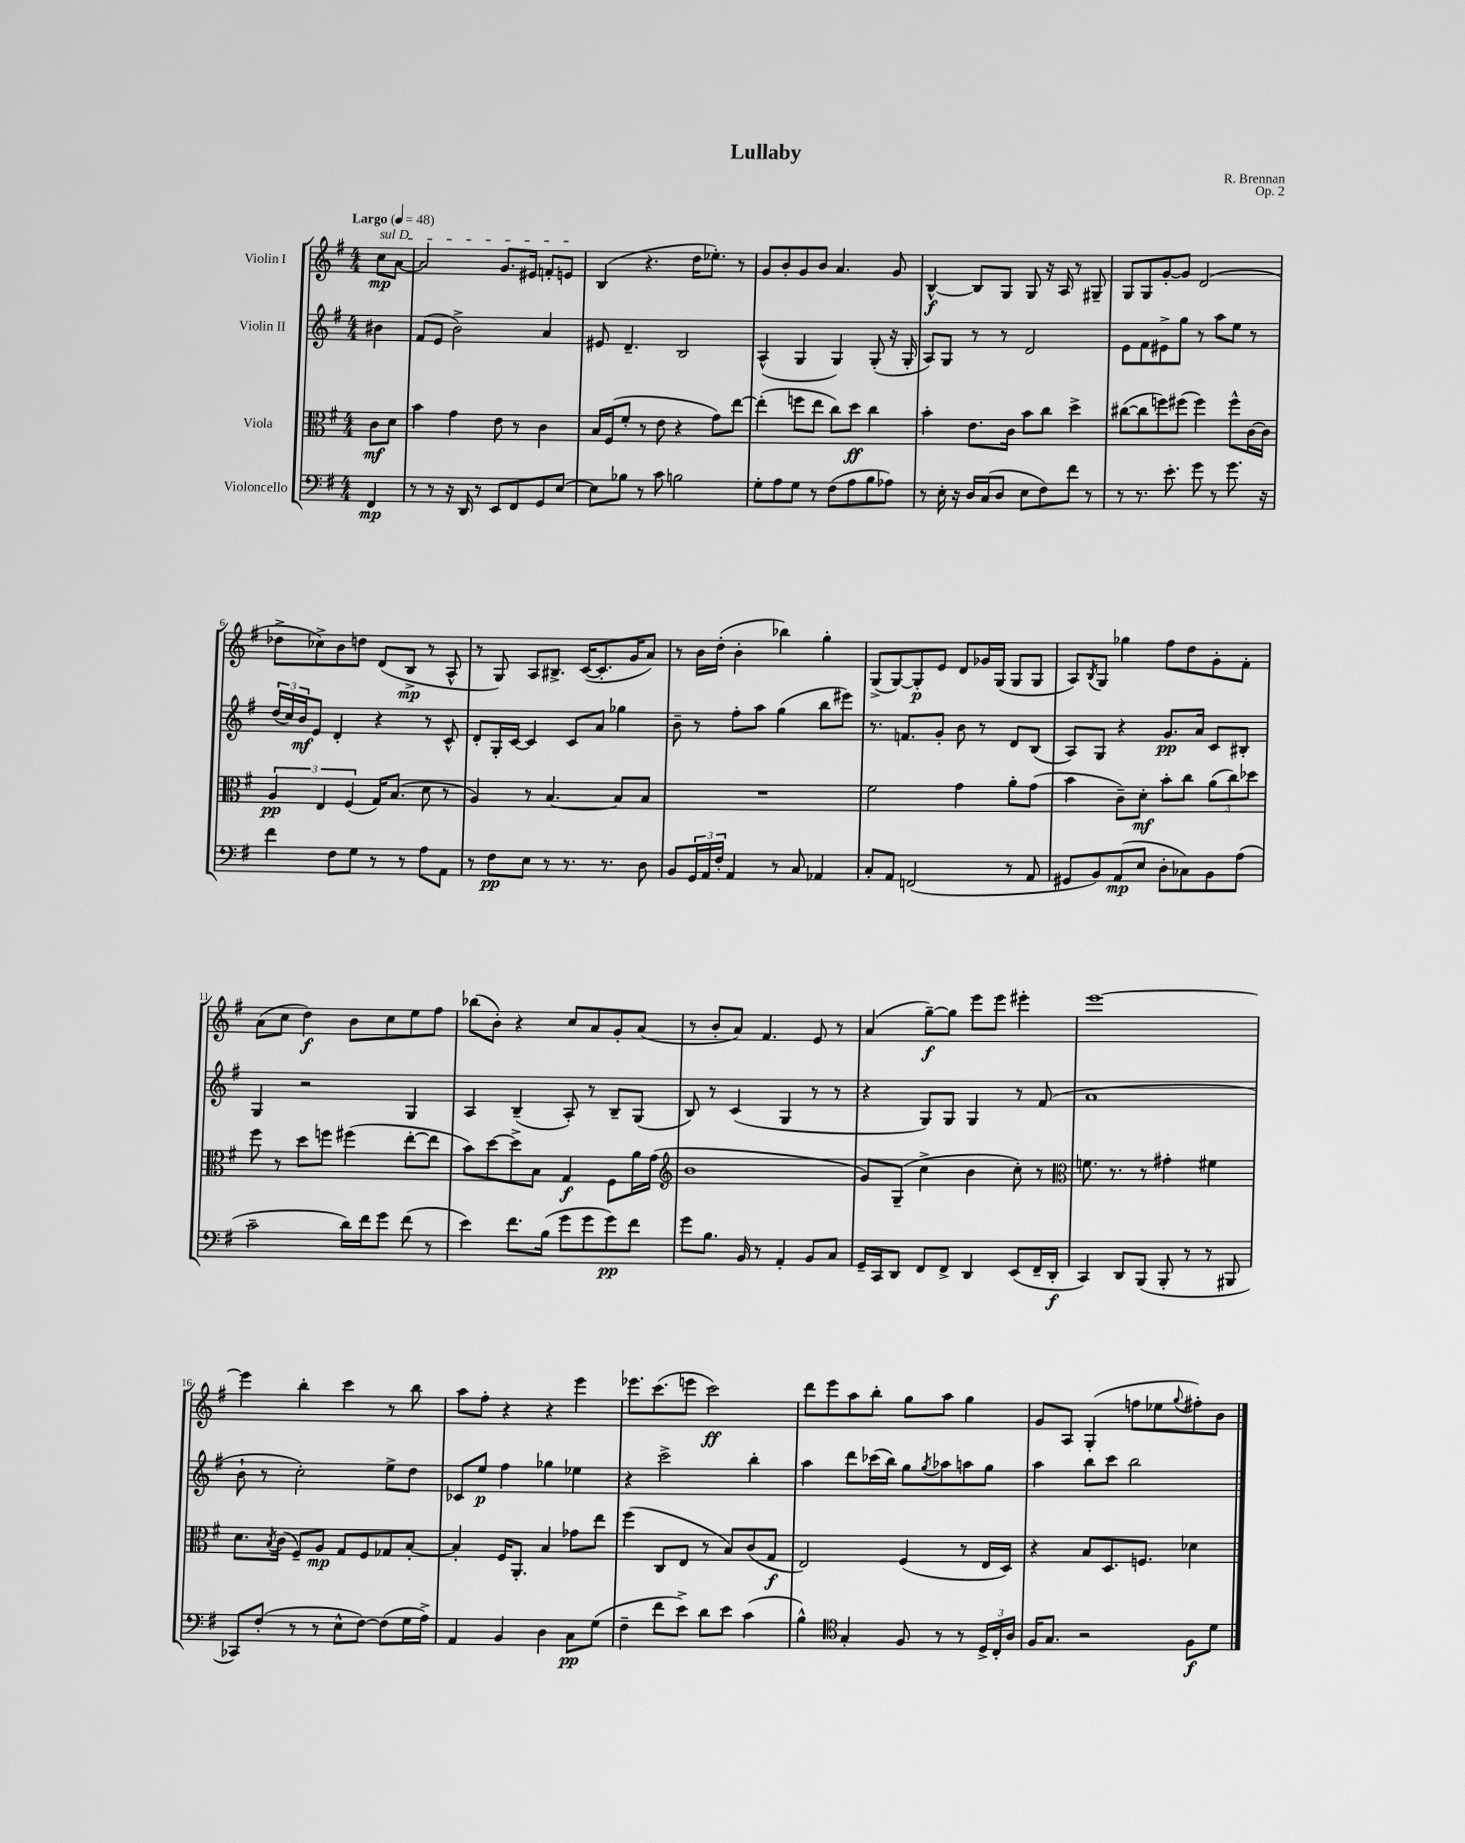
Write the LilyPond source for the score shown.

\header { title = "Lullaby" composer = "R. Brennan" opus = "Op. 2" }
<<
\new StaffGroup <<
\new Staff = "s0" \with { instrumentName = "Violin I" } {
    \clef treble \key g \major \numericTimeSignature \time 4/4 \partial 4 \tempo "Largo" 4 = 48
    \once \override TextSpanner.bound-details.left.text = \markup { \italic "sul D" } c''8\mp\startTextSpan a'8~ |
    a'2 g'8. eis'16 f'8-. e'8\stopTextSpan |
    b4( r4. d''16 ees''8.-.) r8 |
    g'8 b'8-. g'8 b'8 a'4. g'8 |
    b4~-^\f b8 g8 g8 r16 a16 r8 gis8-- |
    g8 g8 g'8~-. g'8 d'2( |
    des''8-> ces''8->) b'8 d''8 d'8( b8->\mp r8 a8-^ |
    r8 g8) a8 bis8.-> c'16~( c'8.-. g'16 a'8) |
    r8 b'16 d''16-.( b'4-. bes''4) g''4-. |
    g8->( g8~) g8-.\p e'8 d'8 ges'16 g16( g8 g8 |
    a8) \acciaccatura { b8 } g8 ges''4 fis''8 d''8 g'8-. fis'8-. |
    a'8( c''8 d''4\f) b'8 c''8 e''8 fis''8 |
    bes''8( b'8-.) r4 c''8 a'8 g'8-. a'8( |
    r8 b'8-. a'8) fis'4. e'8 r8 |
    a'4( g''8~--\f) g''8 e'''8 e'''8 eis'''4-. |
    e'''1~ |
    e'''4 b''4-. c'''4 r8 b''8 |
    a''8 fis''8-. r4 r4 e'''4 |
    ees'''8. c'''8.( e'''8 c'''2\ff) |
    d'''8 e'''8 a''8 b''8-. g''8 a''8 g''4 |
    g'8 a8 g4-.( f''8 ees''8 \appoggiatura { g''8 } fis''8-.) b'8 \bar "|." |
}
\new Staff = "s1" \with { instrumentName = "Violin II" } {
    \clef treble \key g \major \numericTimeSignature \time 4/4 \partial 4
    bis'4 |
    fis'8( e'8 b'2->) a'4 |
    eis'8 d'4.-- b2 |
    a4-^( g4 g4) g8-.( r16 g16-. |
    a8) g8 r8 r8 d'2 |
    e'8 fis'8 eis'8-> g''8 r8 a''8 e''8 r8 |
    \tuplet 3/2 { d''16( c''16) b'16\mf } e'8 d'4-. r4 r8 c'8-^ |
    d'8-. g16-. c'16~ c'4 c'8 a'8 ges''4 |
    b'8-- r8 fis''8-. a''8 g''4( b''8 eis'''8) |
    r8. f'8. g'8-. b'8 r8 d'8 b8( |
    a8) g8 r4 g'8.\pp a'16 c'8 bis8-. |
    g4 r2 g4 |
    a4 b4--( a8-.) r8 b8-- g8( |
    b8) r8 c'4( g4 r8 r8 |
    r4 g8) g8 g4 r8 fis'8( |
    a'1 |
    b'8-! r8 c''2-.) e''8-> d''8 |
    ces'8 e''8\p fis''4 ges''4 ees''4 |
    r4 c'''2-> b''4-. |
    a''4 d'''8 ces'''16( b''16) g''8 \acciaccatura { g''8 } aes''8 a''8 g''8 |
    a''4 b''8 c'''8 b''2 \bar "|." |
}
\new Staff = "s2" \with { instrumentName = "Viola" } {
    \clef alto \key g \major \numericTimeSignature \time 4/4 \partial 4
    c'8\mf d'8 |
    b'4 g'4 e'8 r8 c'4 |
    b16 fis16( fis'8-. r8 e'8 r4 g'8) e''8~ |
    e''4-.( f''8 e''8 c''8) d''8\ff c''4 |
    b'4-. e'8. c'16 b'8 c''8 d''4-> |
    cis''8~( cis''8 f''8) fis''8( fis''4) fis''8-^ c'16~ c'16 |
    \tuplet 3/2 { a4\pp e4 fis4( } g16) b8.( d'8 r8 |
    a4) r8 b4.~ b8 b8 |
    R1 |
    fis'2 g'4 a'8-. g'8( |
    b'4 c'8--) d'8-.\mf b'8-. c''8 \tuplet 3/2 { a'8( c''8) des''8 } |
    fis''8 r8 d''8 f''8 fis''4( e''8~-. e''8 |
    b'8) d''8~ d''8-> b8 g4\f fis8 a'16 g'16( |
    \clef treble b'1 |
    g'8) g8--( c''4-> b'4 c''8-.) r8 |
    \clef alto f'8. r8. r8 gis'4-. fis'4 |
    d'8. \acciaccatura { b8 } c'16( fis8--) a8\mp g8 fis8 ges8 b8~-. |
    b4-. fis16 a,8.-. b4 ges'8 e''8 |
    fis''4( c8 e8 r8 b8) c'8( g8\f |
    e2) fis4( r8 e16 d16) |
    r4 b8 d8. f8. des'4 \bar "|." |
}
\new Staff = "s3" \with { instrumentName = "Violoncello" } {
    \clef bass \key g \major \numericTimeSignature \time 4/4 \partial 4
    fis,4\mp |
    r8 r8 r16 d,16 r8 e,8 fis,8 g,8 e8~ |
    e8 bes8 r8 c'8 b2 |
    g8-. a8 g8 r8 fis8( a8 b8 aes8) |
    r8 e16-. r16 d16 c16( d8 e8 fis8) fis'8 r8 |
    r8 r8. e'8.-. g'8 r8 g'8. r16 |
    fis'4 fis8 g8 r8 r8 a8 a,8 |
    r8 fis8\pp e8 r8 r8. r8. d8 |
    b,8 \tuplet 3/2 { g,16 a,16 fis16-. } a,4 r8 c8 aes,4 |
    c8-. a,8 f,2( r8 a,8 |
    gis,8 b,8) a,8\mp( e8 d8-. ces8) b,8 a8( |
    c'2-- d'16) fis'16 g'8 fis'8( r8 |
    e'4) fis'8. b16( g'8 g'8 g'8\pp) fis'8 |
    g'8 b8. b,16 r8 a,4-. b,8 c8 |
    g,16-- c,16 d,8 fis,8 fis,8-> d,4 e,8( fis,16-- d,16-.\f |
    c,4) d,8 b,,8( b,,8-. r8 r8 bis,,8 |
    ces,8) fis8-.( r8 r8 e8-^ fis8~) fis8( g16 a16->) |
    a,4 b,4 d4 c8\pp g8( |
    fis4-- fis'8 e'8->) d'8 e'8 c'4( |
    b4-^) \clef tenor g4-. fis8 r8 r8 \tuplet 3/2 { d16-> c16-. a16 } |
    fis16 g8. r2 fis8\f d'8 \bar "|." |
}
>>
>>
